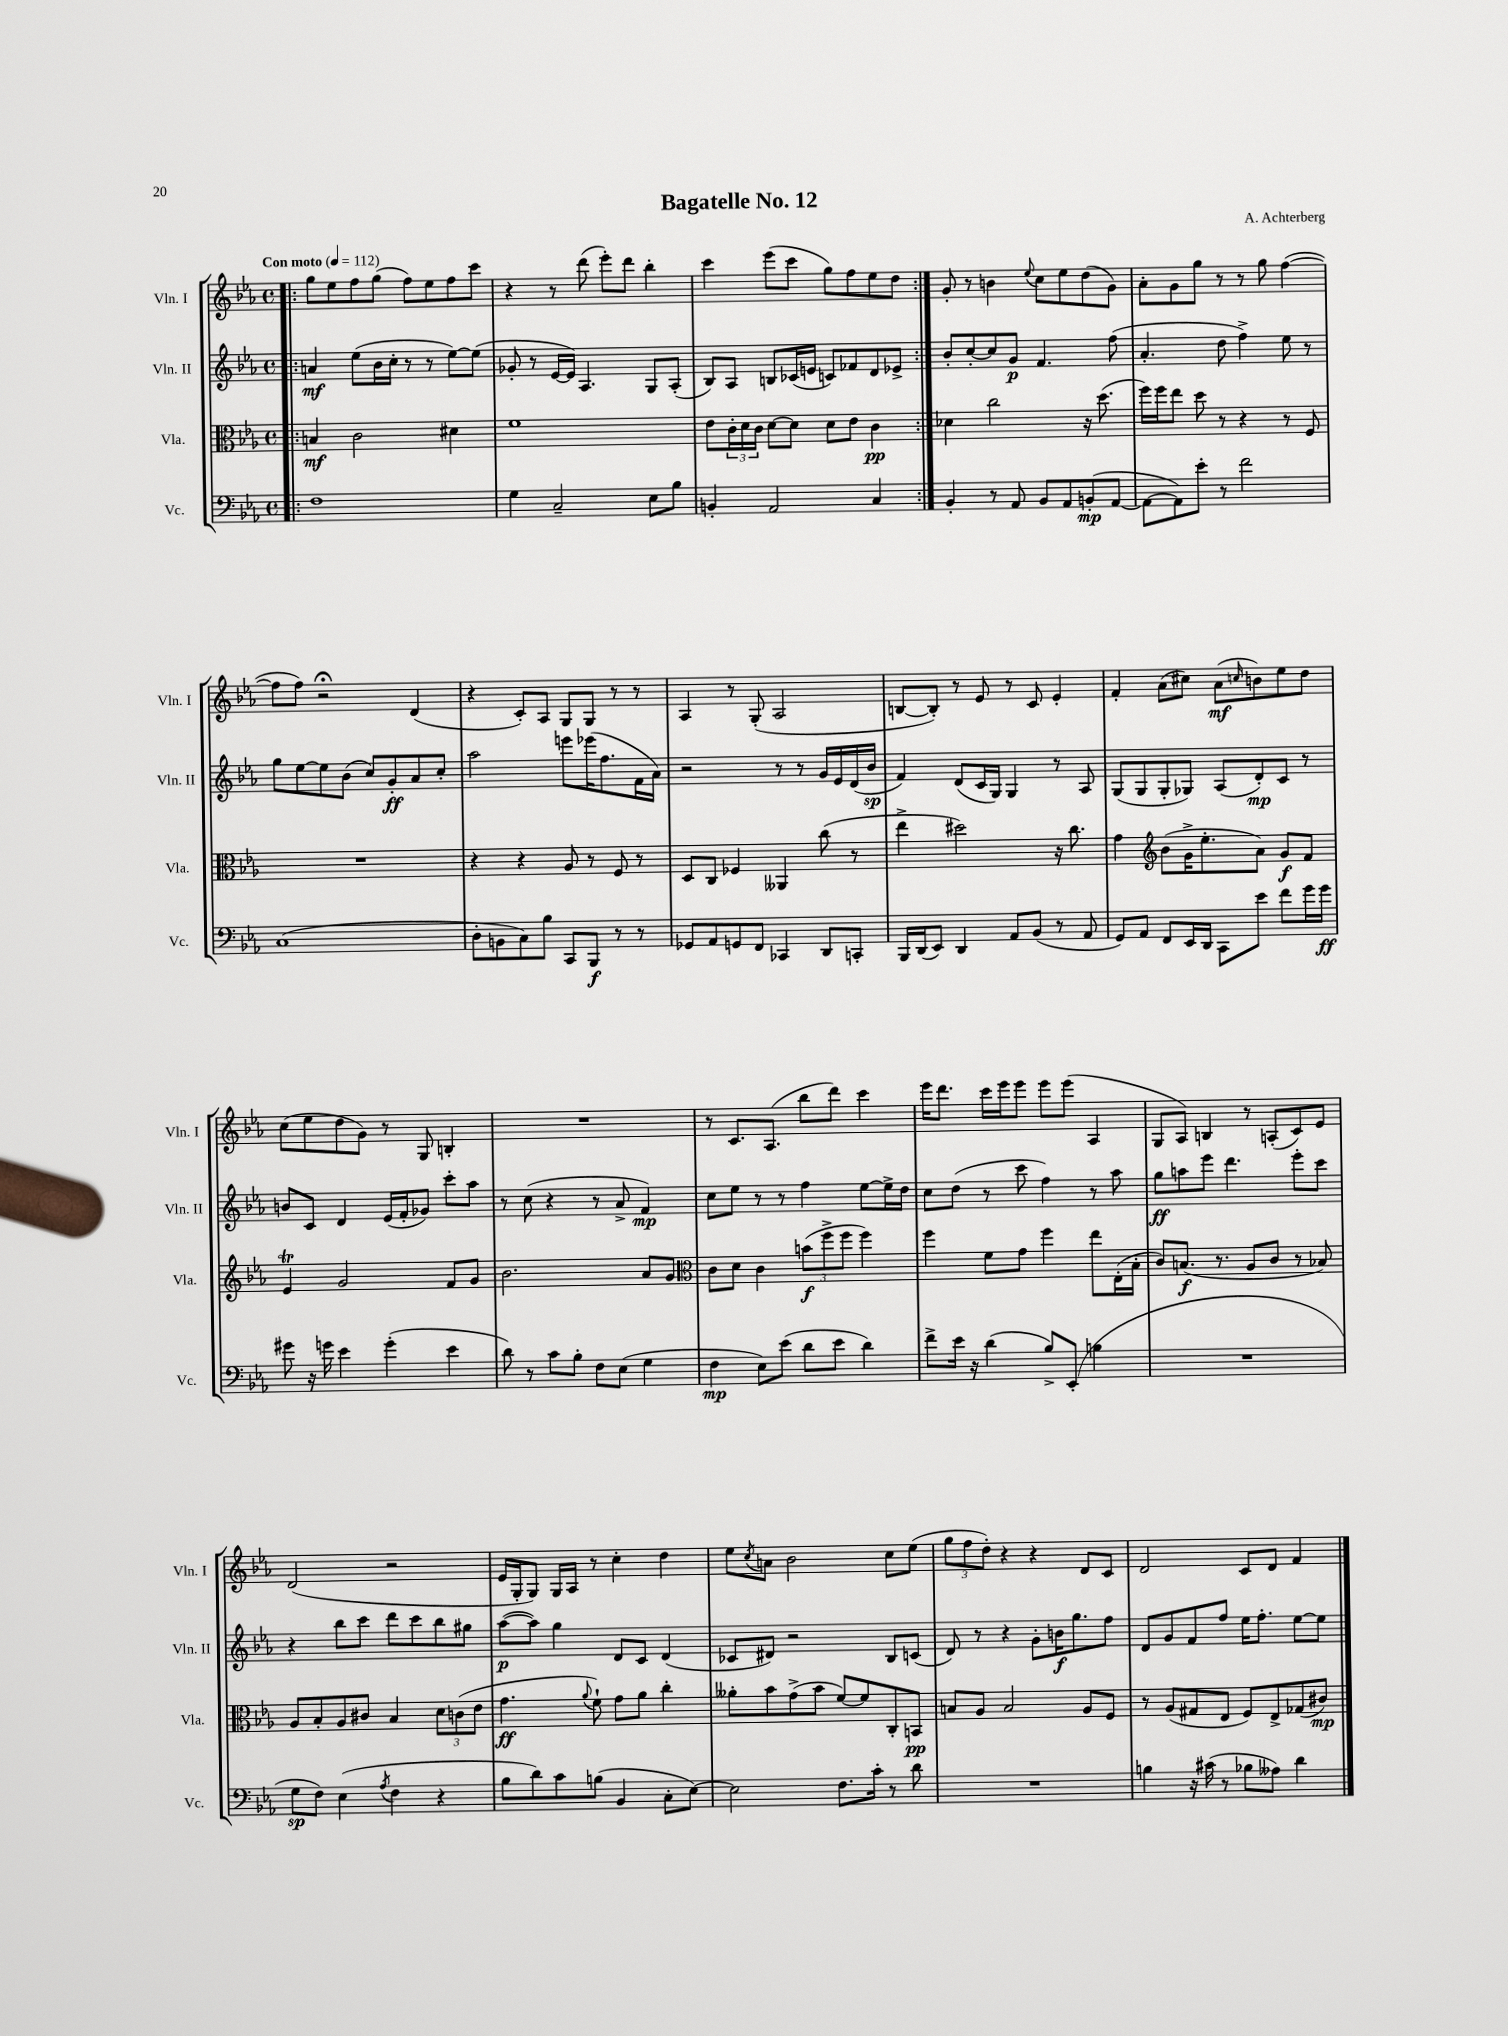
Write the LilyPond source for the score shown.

\header { title = "Bagatelle No. 12" composer = "A. Achterberg" }
<<
\new StaffGroup <<
\new Staff = "s0" \with { instrumentName = "Vln. I" shortInstrumentName = "Vln. I" } {
    \clef treble \key ees \major \defaultTimeSignature \time 4/4 \tempo "Con moto" 4 = 112
    \repeat volta 2 { \bar ".|:" g''8 ees''8 f''8 g''8( f''8) ees''8 f''8 c'''8 |
    r4 r8 d'''8( ees'''8-.) d'''8 bes''4-. |
    c'''4 ees'''8( c'''8 g''8) f''8 ees''8 d''8 | }
    g'8-. r8 b'4 \appoggiatura { ees''8 } c''8 ees''8 d''8( g'8) |
    aes'8-. g'8 g''8 r8 r8 g''8 f''4~( |
    f''8 f''8) r2\fermata d'4( |
    r4 c'8-.) aes8 g8 g8 r8 r8 |
    aes4 r8 g8-.( aes2 |
    b8~ b8-.) r8 ees'8 r8 c'8 ees'4-. |
    f'4-. aes'8( cis''8) aes'8\mf( \grace { c''16 } b'8) ees''8 d''8 |
    c''8( ees''8 d''8 g'8) r8 g8 b4-. |
    R1 |
    r8 c'8. aes8.( bes''8 d'''8) c'''4 |
    ees'''16 d'''8. c'''16 ees'''16 ees'''8 ees'''8 ees'''8( aes4 |
    g8 aes8) b4 r8 a8-.( c'8) ees'8 |
    d'2( r2 |
    ees'16 g16-. g8) g16 aes16 r8 c''4-. d''4 |
    ees''8 \acciaccatura { c''8 } a'8 bes'2 c''8 ees''8( |
    \tuplet 3/2 { g''8 f''8 d''8-.) } r4 r4 d'8 c'8 |
    d'2 c'8 d'8 f'4 \bar "|." |
}
\new Staff = "s1" \with { instrumentName = "Vln. II" shortInstrumentName = "Vln. II" } {
    \clef treble \key ees \major \defaultTimeSignature \time 4/4
    \repeat volta 2 { \bar ".|:" a'4\mf ees''8( bes'16 c''16-. r8 r8 ees''8~) ees''8( |
    ges'8-. r8 ees'16~ ees'16) aes4. g8 aes8-.( |
    bes8) aes8 b8 ces'16( e'16 c'8) fes'8 d'8 ees'8-> | }
    bes'8-. c''8~-. c''8 g'8\p f'4. f''8( |
    aes'4.-. d''8 f''4->) ees''8 r8 |
    g''8 ees''8~ ees''8 bes'8( c''8) g'8-.\ff aes'8 c''8-. |
    aes''2 e'''8 ees'''16( f''8. f'16 aes'16) |
    r2 r8 r8 g'16 ees'16 d'16( bes'16\sp |
    f'4) d'8( c'16 g16) g4 r8 aes8 |
    g8( g8 g8-. ges8) aes8( d'8-.\mp) c'8 r8 |
    b'8 c'8 d'4 ees'16( f'16-. ges'8) c'''8-. aes''8 |
    r8 c''8( r4 r8 aes'8-> f'4\mp) |
    c''8 ees''8 r8 r8 f''4 ees''8~ ees''16-> d''16 |
    c''8 d''8( r8 c'''8 f''4) r8 aes''8 |
    g''8\ff a''8 ees'''8 d'''4. ees'''8-. c'''8 |
    r4 bes''8 c'''8 d'''8 c'''8 bes''8 gis''8 |
    aes''8~\p( aes''8) g''4 d'8 c'8 d'4( |
    ces'8 dis'8) r2 bes8 c'8( |
    d'8) r8 r4 g'8-. b'16\f g''8. f''8 |
    d'8 g'8 f'8 f''8 ees''16 f''8.-. ees''8~ ees''8 \bar "|." |
}
\new Staff = "s2" \with { instrumentName = "Vla." shortInstrumentName = "Vla." } {
    \clef alto \key ees \major \defaultTimeSignature \time 4/4
    \repeat volta 2 { \bar ".|:" b4\mf c'2 dis'4 |
    f'1 |
    ees'8 \tuplet 3/2 { c'16-. d'16 c'16 } d'8~ d'8 d'8 ees'8 c'4\pp | }
    des'4 c''2 r16 d''8.( |
    f''16) f''16 ees''8 d''8 r8 r4 r8 f8 |
    R1 |
    r4 r4 aes8 r8 f8 r8 |
    d8 c8 fes4 aeses,4 c''8( r8 |
    ees''4-> dis''2) r16 c''8. |
    g'4 \clef treble bes'8( g'16-> ees''8.-. aes'8) g'8\f f'8 |
    ees'4\trill g'2 f'8 g'8 |
    bes'2. aes'8 g'8 |
    \clef alto c'8 d'8 c'4 \tuplet 3/2 { b'8\f( f''8-> f''8 } f''4) |
    f''4 f'8 g'8 f''4 ees''8 ees16-.( bes16-. |
    c'8) b8.\f( r8. aes8 c'8 r8 bes8) |
    aes8 bes8-. aes8 cis'8 bes4 \tuplet 3/2 { d'8 c'8( ees'8 } |
    g'4.\ff \appoggiatura { aes'8 } f'8-!) g'8 aes'8 c''4-. |
    aeses'8-. bes'8 g'8->( bes'8 f'8~) f'8 c8-. b,8\pp |
    b8 aes8 b2 aes8 f8 |
    r8 aes8( gis8 ees8 f8) ees8-> ges8( cis'8\mp) \bar "|." |
}
\new Staff = "s3" \with { instrumentName = "Vc." shortInstrumentName = "Vc." } {
    \clef bass \key ees \major \defaultTimeSignature \time 4/4
    \repeat volta 2 { \bar ".|:" f1 |
    g4 c2-- ees8 bes8 |
    b,4-. aes,2 c4 | }
    bes,4-. r8 aes,8 bes,8 aes,8 b,8-.\mp( aes,8~ |
    aes,8~ aes,8) ees'8-. r8 f'2 |
    c1( |
    d8-. b,8 c8) bes8 c,8 bes,,8\f r8 r8 |
    ges,8 aes,8 g,8 f,8 ces,4 d,8 c,8-. |
    bes,,16 d,16( ees,8) d,4 aes,8 bes,8( r8 aes,8 |
    g,8) aes,8 f,8 ees,16 d,16 c,8 ees'8 f'8 g'16 g'16\ff |
    gis'8 r16 g'16 ees'4 g'4-.( ees'4 |
    d'8) r8 c'8 bes8-. f8 ees8( g4 |
    f4\mp ees8) ees'8( d'8 ees'8 d'4) |
    f'8-> ees'16 r16 d'4( bes8->) ees,8-.( b4 |
    R1 |
    g8\sp f8) ees4( \acciaccatura { aes8 } f4 r4 |
    bes8 d'8) c'8 b8( bes,4 c8-. ees8~) |
    ees2 f8. c'16-. r8 d'8 |
    R1 |
    b4 r16 cis'16( r8 bes8 aeses8) d'4 \bar "|." |
}
>>
>>
\layout { \context { \Score \remove "Bar_number_engraver" } }
